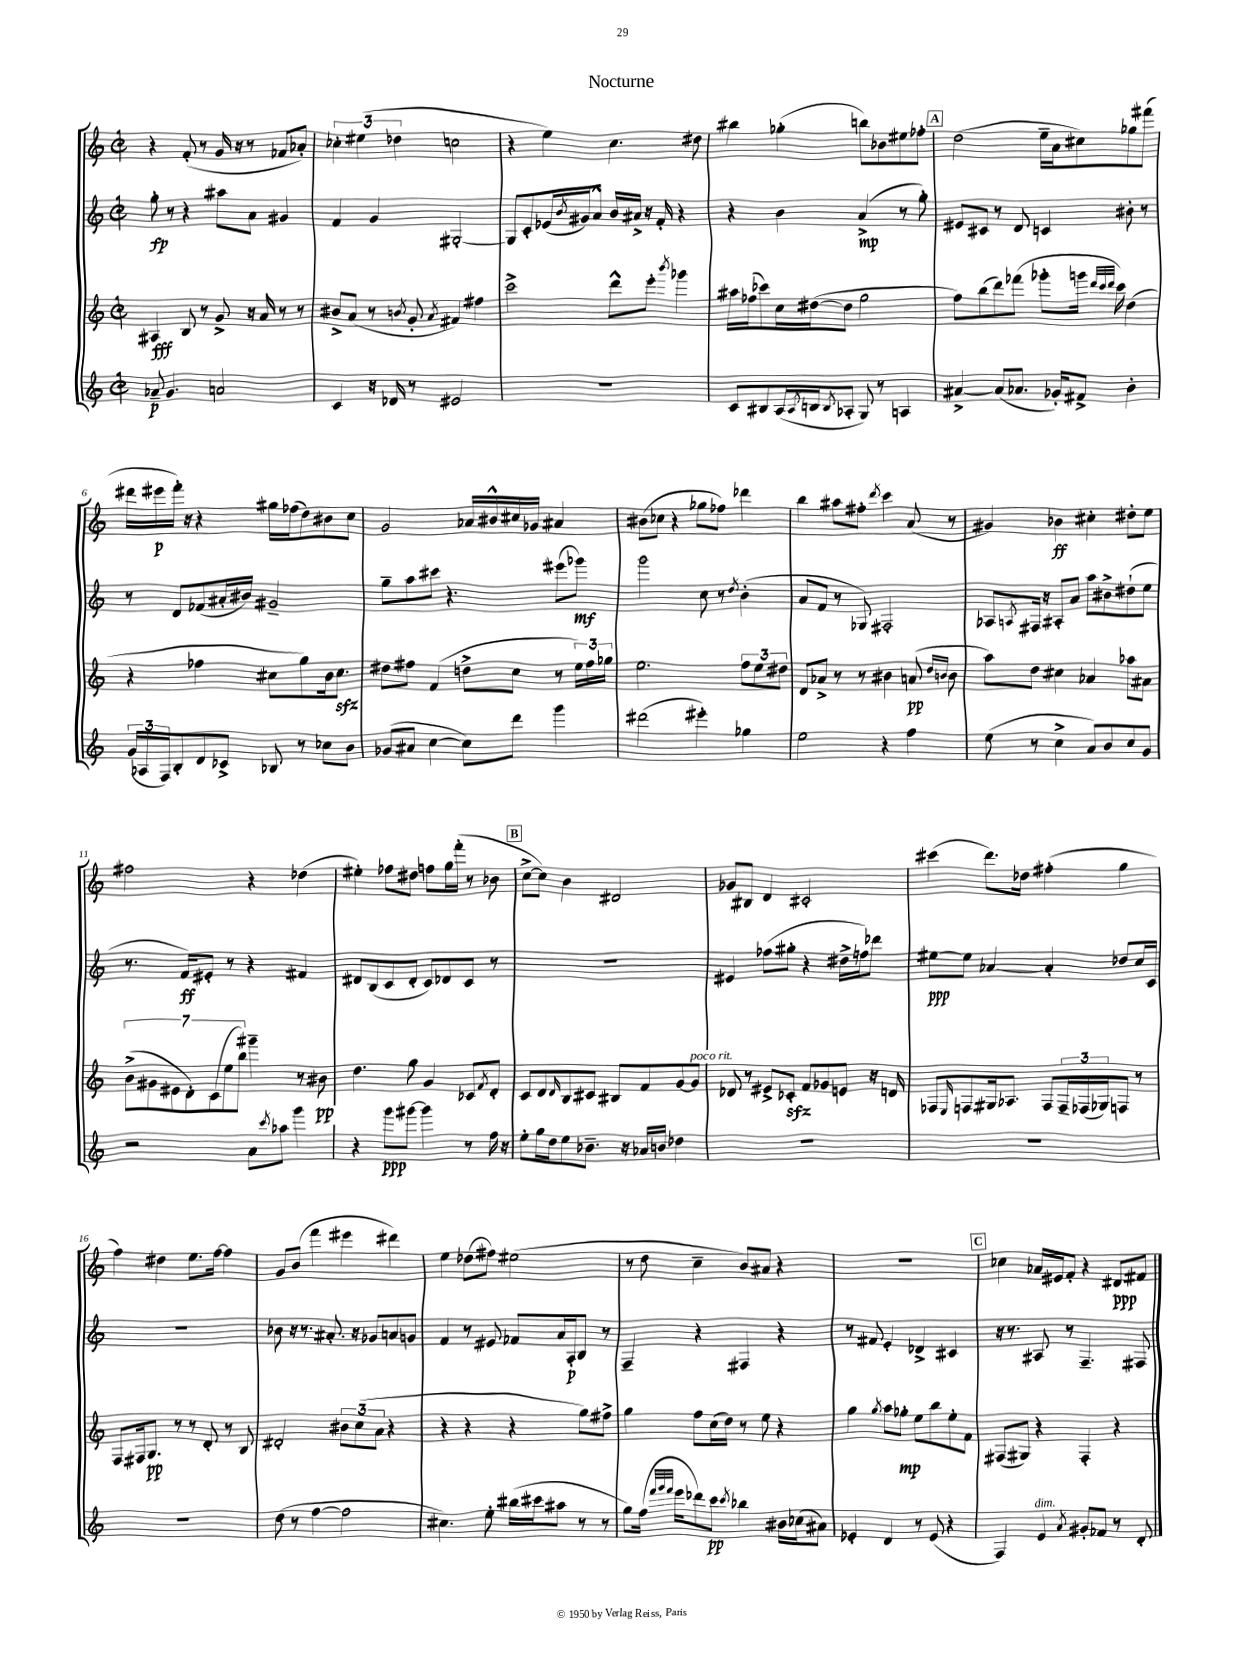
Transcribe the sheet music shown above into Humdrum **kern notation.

**kern	**dynam	**kern	**dynam	**kern	**dynam	**kern	**dynam
*part4	*part4	*part3	*part3	*part2	*part2	*part1	*part1
*staff4	*staff4	*staff3	*staff3	*staff2	*staff2	*staff1	*staff1
*clefG2	*	*clefG2	*	*clefG2	*	*clefG2	*
*k[]	*	*k[]	*	*k[]	*	*k[]	*
*M2/2	*	*M2/2	*	*M2/2	*	*M2/2	*
*met(c|)	*	*met(c|)	*	*met(c|)	*	*met(c|)	*
=1	=1	=1	=1	=1	=1	=1	=1
8a-X~/	p	4A#X/	fff	8gg'\	fp	4r	.
4.g/	.	.	.	8r	.	.	.
.	.	8B/	.	4r	.	(8f'/	.
.	.	8r	.	.	.	8r	.
2an/	.	8g^/	.	8aa#X\L	.	16g/	.
.	.	.	.	.	.	16r	.
.	.	16r	.	8a\J	.	8r	.
.	.	16a/	.	.	.	.	.
.	.	8r	.	4g#X/	.	8f-X/L	.
.	.	8r	.	.	.	8a-X'/J)	.
=2	=2	=2	=2	=2	=2	=2	=2
4c/	.	8b#X^/L	.	4f/	.	6cc-X'\	.
.	.	(8a/J	.	.	.	.	.
.	.	.	.	.	.	(6ee#X\	.
16r	.	8r	.	4g/	.	.	.
16d-X/	.	.	.	.	.	.	.
.	.	.	.	.	.	6dd-X\	.
.	.	8qbn/	.	.	.	.	.
8r	.	8g'/	.	.	.	.	.
.	.	8qa/	.	.	.	.	.
2e#X/	.	4f#X/)	.	[2G#X'/	.	2ccn\	.
.	.	4ff#X\	.	.	.	.	.
=3	=3	=3	=3	=3	=3	=3	=3
1r	.	2ccc^\	.	8G#/L]	.	4r	.
.	.	.	.	8c'/	.	.	.
.	.	.	.	(16e-X/L	.	4ee\)	.
.	.	.	.	8qb/	.	.	.
.	.	.	.	16g#X/J)	.	.	.
.	.	.	.	8a^^/J	.	.	.
.	.	8ddd^^\L	.	16b/LL	.	4.cc\	.
.	.	.	.	16a#X^/JJ	.	.	.
.	.	8eee'\J	.	16r	.	.	.
.	.	.	.	16f'/	.	.	.
.	.	8qbbb/	.	.	.	.	.
.	.	4ggg-X\	.	4r	.	.	.
.	.	.	.	.	.	8dd#X\	.
=4	=4	=4	=4	=4	=4	=4	=4
8c/L	.	16aa#X\LL	.	4r	.	4bb#X\	.
.	.	(16ff-X\J	.	.	.	.	.
8B#X/	.	8ccc-X\)	.	.	.	.	.
(16A/L	.	16cc\L	.	4b\	.	(4gg-X'\	.
8qA/	.	.	.	.	.	.	.
16Bn/J	.	([16dd#X\J	.	.	.	.	.
8qB/	.	.	.	.	.	.	.
8A-X'/J	.	8dd#\J]	.	.	.	.	.
8G/)	.	2gg\	.	(4a^/	mp	8bbn\L)	.
8r	.	.	.	.	.	8b-X\	.
4An/	.	.	.	8r	.	8ee#X\	.
.	.	.	.	8gg'\)	.	8ff-X'\J	.
!!LO:REH:place=s1:t=A
=5	=5	=5	=5	=5	=5	=5	=5
[4a#X^/	.	8ff\L)	.	8e#X/L	.	(2dd\	.
.	.	(8bb\	.	8c#X/J	.	.	.
(8a#/L]	.	8ddd\)	.	8r	.	.	.
8.a-X/J	.	(8fff-X\J	.	8d/	.	.	.
.	.	8ggg-X'\L	.	4cn/	.	16ee~\LL	.
16g-X'/KL)	.	.	.	.	.	16a\J	.
8f#X^/J	.	16gggn\Jk	.	.	.	8cc#X\)	.
.	.	32qqddd/LLL	.	.	.	.	.
.	.	32qqccc/	.	.	.	.	.
.	.	32qqddd/JJJ	.	.	.	.	.
.	.	16ccc\)	.	.	.	.	.
4b'\	.	(4dd\	.	8b#X'\	.	8gg-X\	.
.	.	.	.	8r	.	(8fff#X\J	.
!!LO:LB:g=z
=6	=6	=6	=6	=6	=6	=6	=6
(24g/LL	.	4r	.	8r	.	16ddd#X\LL	.
24A-X/	.	.	.	.	.	.	.
.	.	.	.	.	.	16eee#X\	p
24F/J)	.	.	.	.	.	.	.
8B'/	.	.	.	8d/L	.	16fff'\JJ)	.
.	.	.	.	.	.	16r	.
8d/	.	4ff-X\	.	(8f-X/	.	4r	.
8c-X^/J	.	.	.	16a#X'/L	.	.	.
.	.	.	.	16b#X/JJ)	.	.	.
8B-X/	.	8cc#X\L	.	2g#X~/	.	16gg#X\LL	.
.	.	.	.	.	.	(16ff-X\J	.
8r	.	8gg\)	.	.	.	8dd\)	.
8cc-X\L	.	16b\k	.	.	.	8b#X\	.
.	.	8.cc#zz\J	.	.	.	.	.
8b\J	.	.	.	.	.	8cc\J	.
=7	=7	=7	=7	=7	=7	=7	=7
(8g-X/L	.	8dd#X\L	.	8gg~\L	.	2g/	.
8a#X/J	.	8ff#X\J	.	8aa\	.	.	.
[4cc\	.	(4f/	.	8ccc#X\J	.	.	.
.	.	.	.	4.r	.	.	.
8cc\L])	.	8ddn^\L	.	.	.	16a-X/LL	.
.	.	.	.	.	.	16b#X^^/	.
8ddd\J	.	8cc\J	.	.	.	16cc#X/	.
.	.	.	.	.	.	16g-X/JJ	.
4ggg\	.	8r	.	(8eee#X\L	.	4a#X/	.
.	.	24ee\LL)	.	8ggg-X\J)	mf	.	.
.	.	24ff#\	.	.	.	.	.
.	.	24gg-X\JJ	.	.	.	.	.
=8	=8	=8	=8	=8	=8	=8	=8
(2ddd#X\	.	2.ee\	.	2ggg\	.	(8b#X\L	.
.	.	.	.	.	.	8cc-X\J	.
.	.	.	.	.	.	4r	.
4eee#X'\)	.	.	.	8cc\	.	8gg-X\L	.
.	.	.	.	8r	.	8ff-X\J)	.
.	.	.	.	8qdd/	.	.	.
4gg-X\	.	12ff\L	.	(4b'\	.	4ddd-X\	.
.	.	12ee\	.	.	.	.	.
.	.	12dd#X\J	.	.	.	.	.
=9	=9	=9	=9	=9	=9	=9	=9
2ee\	.	8d/L	.	8a/L	.	4bb\	.
.	.	8a-X^/J	.	8f/J	.	.	.
.	.	8r	.	8r	.	8aa#X\L	.
.	.	8r	.	8G-X/)	.	8ff#X'\J	.
.	.	.	.	.	.	8qddd/	.
4r	.	4b#X\	.	2F#X'/	.	4ccc\	.
4ff\	.	(8an/	pp	.	.	(8a/	.
.	.	16qqdd/LL	.	.	.	.	.
.	.	16qqbn/JJ	.	.	.	.	.
.	.	8b\	.	.	.	8r	.
=10	=10	=10	=10	=10	=10	=10	=10
(8ee\	.	8aa\L)	.	8A-X/L	.	4g#X/)	.
.	.	.	.	8qAn/	.	.	.
8r	.	8dd\J	.	16F#X/Jk	.	.	.
.	.	.	.	16r	.	.	.
4cc^\	.	4cc#X\	.	8A#X'/L	.	4b-X\	ff
.	.	.	.	8a/J	.	.	.
8a/L)	.	4a-X/	.	8aa\L	.	4cc#X'\	.
8b/	.	.	.	8b#X^\	.	.	.
8cc/	.	8aa-X\L	.	(8dd#X`\	.	8dd#X'\L	.
8g/J	.	8a#X\J	.	8ee\J	.	8ee\J	.
!!LO:LB:g=z
=11	=11	=11	=11	=11	=11	=11	=11
2r	.	(14b^\L	.	8.r	.	2ff#X\	.
.	.	14g#X\	.	.	.	.	.
.	.	14e#X\	.	.	.	.	.
.	.	.	.	16f/KL)	ff	.	.
.	.	14d'\)	.	.	.	.	.
.	.	.	.	8e#X'/J	.	.	.
.	.	(14c\	.	.	.	.	.
.	.	14ee\	.	.	.	.	.
.	.	.	.	8r	.	.	.
.	.	14bb\J)	.	.	.	.	.
8a\L	.	4ggg#X~\	.	4r	.	4r	.
8qccc/	.	.	.	.	.	.	.
8aa-X\J	.	.	.	.	.	.	.
4ggg\	.	8r	.	4f#X/	.	(4dd-X\	.
.	.	8b#X\	pp	.	.	.	.
=12	=12	=12	=12	=12	=12	=12	=12
4r	.	4.dd\	.	8d#X/L	.	4ee#X'\)	.
.	.	.	.	(8B/	.	.	.
8ggg\L	ppp	.	.	8c/	.	8ff-X\L	.
[8ggg#X\J	.	8gg\	.	8d#'/J	.	8dd#X\J	.
4ggg#\]	.	4g/	.	8c/L)	.	8ffn\L	.
.	.	.	.	8d-X/	.	16gg\L	.
.	.	.	.	.	.	(16fff'\JJ	.
8r	.	8c-X/L	.	8c/J	.	8r	.
.	.	8qf/	.	.	.	.	.
16ff\	.	8d'/J	.	8r	.	8b-X\	.
16r	.	.	.	.	.	.	.
!!LO:REH:place=s1:t=B
=13	=13	=13	=13	=13	=13	=13	=13
8ee'\L	.	8c/L	.	1r	.	[8cc^\L	.
16gg\L	.	8d/	.	.	.	8cc\J])	.
16dd\J	.	.	.	.	.	.	.
.	.	16qqd/	.	.	.	.	.
8ee\	.	8B/	.	.	.	4b\	.
8.b-X~\J	.	8c#X/J	.	.	.	.	.
.	.	8B#X/L	.	.	.	2d#X/	.
16r	.	.	.	.	.	.	.
16a-X/LL	.	8f/	.	.	.	.	.
16bn/JJ	.	.	.	.	.	.	.
4dd-X\	.	[8g/	.	.	.	.	.
!	!	!LO:TX:a:i:t=poco rit.	!	!	!	!	!
.	.	8g/J]	.	.	.	.	.
=14	=14	=14	=14	=14	=14	=14	=14
1r	.	8d-X/	.	4e#X/	.	8g-X/L	.
.	.	8r	.	.	.	8B#X/J	.
.	.	8e#X^/L	.	(8ff-X\L	.	4d/	.
.	.	8c-Xzz'/J	.	8gg#X'\J	.	.	.
.	.	8f/L	.	4r	.	2c#X'/	.
.	.	8g-X/	.	.	.	.	.
.	.	8en/J	.	16dd#X^\LL	.	.	.
.	.	.	.	16ffn\J)	.	.	.
.	.	16r	.	8ddd-X\J	.	.	.
.	.	16dn/	.	.	.	.	.
=15	=15	=15	=15	=15	=15	=15	=15
1r	.	8F-X/L	.	[8ee#X\L	ppp	(4ccc#X\	.
.	.	16qqE/	.	.	.	.	.
.	.	8Fn/	.	8ee#\J]	.	.	.
.	.	16G#X/k	.	[4a-X/	.	8.ddd\L)	.
.	.	8.A-X/J	.	.	.	.	.
.	.	.	.	.	.	16dd-X\Jk	.
.	.	8F/L	.	4a-'/]	.	(4ff#X'\	.
.	.	24F~/L	.	.	.	.	.
.	.	(24F-X/	.	.	.	.	.
.	.	24G-X/J)	.	.	.	.	.
.	.	8Fn/J	.	8dd-X/L	.	4gg\	.
.	.	8r	.	16cc/L	.	.	.
.	.	.	.	16c/JJ	.	.	.
!!LO:LB:g=z
=16	=16	=16	=16	=16	=16	=16	=16
1r	.	8F/L	.	1r	.	4ff\)	.
.	.	16F#X/k	.	.	.	.	.
.	.	8.G/J	pp	.	.	.	.
.	.	.	.	.	.	4dd#X\	.
.	.	8r	.	.	.	.	.
.	.	8r	.	.	.	8.ee\L	.
.	.	8d'/	.	.	.	.	.
.	.	.	.	.	.	[16ff\Jk	.
.	.	8r	.	.	.	4ff\]	.
.	.	8B/	.	.	.	.	.
=17	=17	=17	=17	=17	=17	=17	=17
(8dd\	.	2d#X'/	.	8b-X\	.	8g/L	.
8r	.	.	.	16r	.	(8b/J	.
.	.	.	.	8.r	.	.	.
[4ff\	.	.	.	.	.	4fff\	.
.	.	.	.	8.a#X'/	.	.	.
2ff\]	.	12b#X\L	.	.	.	4eee#X\	.
.	.	.	.	16r	.	.	.
.	.	(12cc\	.	.	.	.	.
.	.	.	.	8g-X/L	.	.	.
.	.	12a\J	.	.	.	.	.
.	.	4r	.	8an/	.	4ddd#X\)	.
.	.	.	.	8gn/J	.	.	.
=18	=18	=18	=18	=18	=18	=18	=18
4.cc#X\)	.	4r	.	4f/	.	4ee\	.
.	.	4r	.	8r	.	(8dd-X\L	.
8ee'\	.	.	.	8e#X/	.	8ff#X\J)	.
(16bb#X\LL	.	4r	.	8f-X/L	.	(2ee#X\	.
16ccc#X\J	.	.	.	.	.	.	.
8aa#X\J	.	.	.	16a/L	.	.	.
.	.	.	.	16A'/J	p	.	.
8r	.	8gg\L)	.	8B/J	.	.	.
8r	.	8ff#X^\J	.	8r	.	.	.
=19	=19	=19	=19	=19	=19	=19	=19
8gg\L)	.	4gg\	.	4F~/	.	8r	.
(16ff\Jk	.	.	.	.	.	8dd\	.
32qqfff/LLL	.	.	.	.	.	.	.
32qqggg/	.	.	.	.	.	.	.
32qqfff/JJJ	.	.	.	.	.	.	.
16eee\KL	.	.	.	.	.	.	.
8ddd-X\)	.	8ff\L	.	4r	.	4cc~\	.
8ccc\J	pp	(16cc\L	.	.	.	.	.
.	.	16dd\JJ)	.	.	.	.	.
8qccc/	.	.	.	.	.	.	.
4bb-X\	.	8r	.	4F#X/	.	8b/L)	.
.	.	8ee\	.	.	.	8a#X/J	.
16b#X\LL	.	4r	.	4r	.	4r	.
(16cc-X\J	.	.	.	.	.	.	.
8a#X\J)	.	.	.	.	.	.	.
=20	=20	=20	=20	=20	=20	=20	=20
4e-X'/	.	4gg\	.	8r	.	1r	.
.	.	.	.	8f#X/	.	.	.
.	.	8qgg/	.	.	.	.	.
4d/	.	8aa\L	.	4e'/	.	.	.
.	.	8gg-X'\J	mp	.	.	.	.
8r	.	8ee\L	.	4d-X^/	.	.	.
(8e-/	.	8bb\	.	.	.	.	.
4r	.	8ee'\	.	4c#X/	.	.	.
.	.	8f\J	.	.	.	.	.
!!LO:REH:place=s1:t=C
=21	=21	=21	=21	=21	=21	=21	=21
4F/)	.	(8F#X/L	.	16r	.	4cc-X\	.
.	.	.	.	8.r	.	.	.
.	.	8G#X/J)	.	.	.	.	.
!LO:TX:a:i:t=dim.	!	!	!	!	!	!	!
4e/	.	4r	.	8A#X/	.	16a-X/LL	.
.	.	.	.	.	.	16e#X/J	.
.	.	.	.	8r	.	8f'/J	.
8qa/	.	.	.	.	.	.	.
8g#X'/L	.	4F#'/	.	4.F~/	.	4r	.
8f-X/J	.	.	.	.	.	.	.
8r	.	4r	.	.	.	8d#X/L	ppp
8d'/	.	.	.	8F#X/	.	8f#X/J	.
==	==	==	==	==	==	==	==
*-	*-	*-	*-	*-	*-	*-	*-
